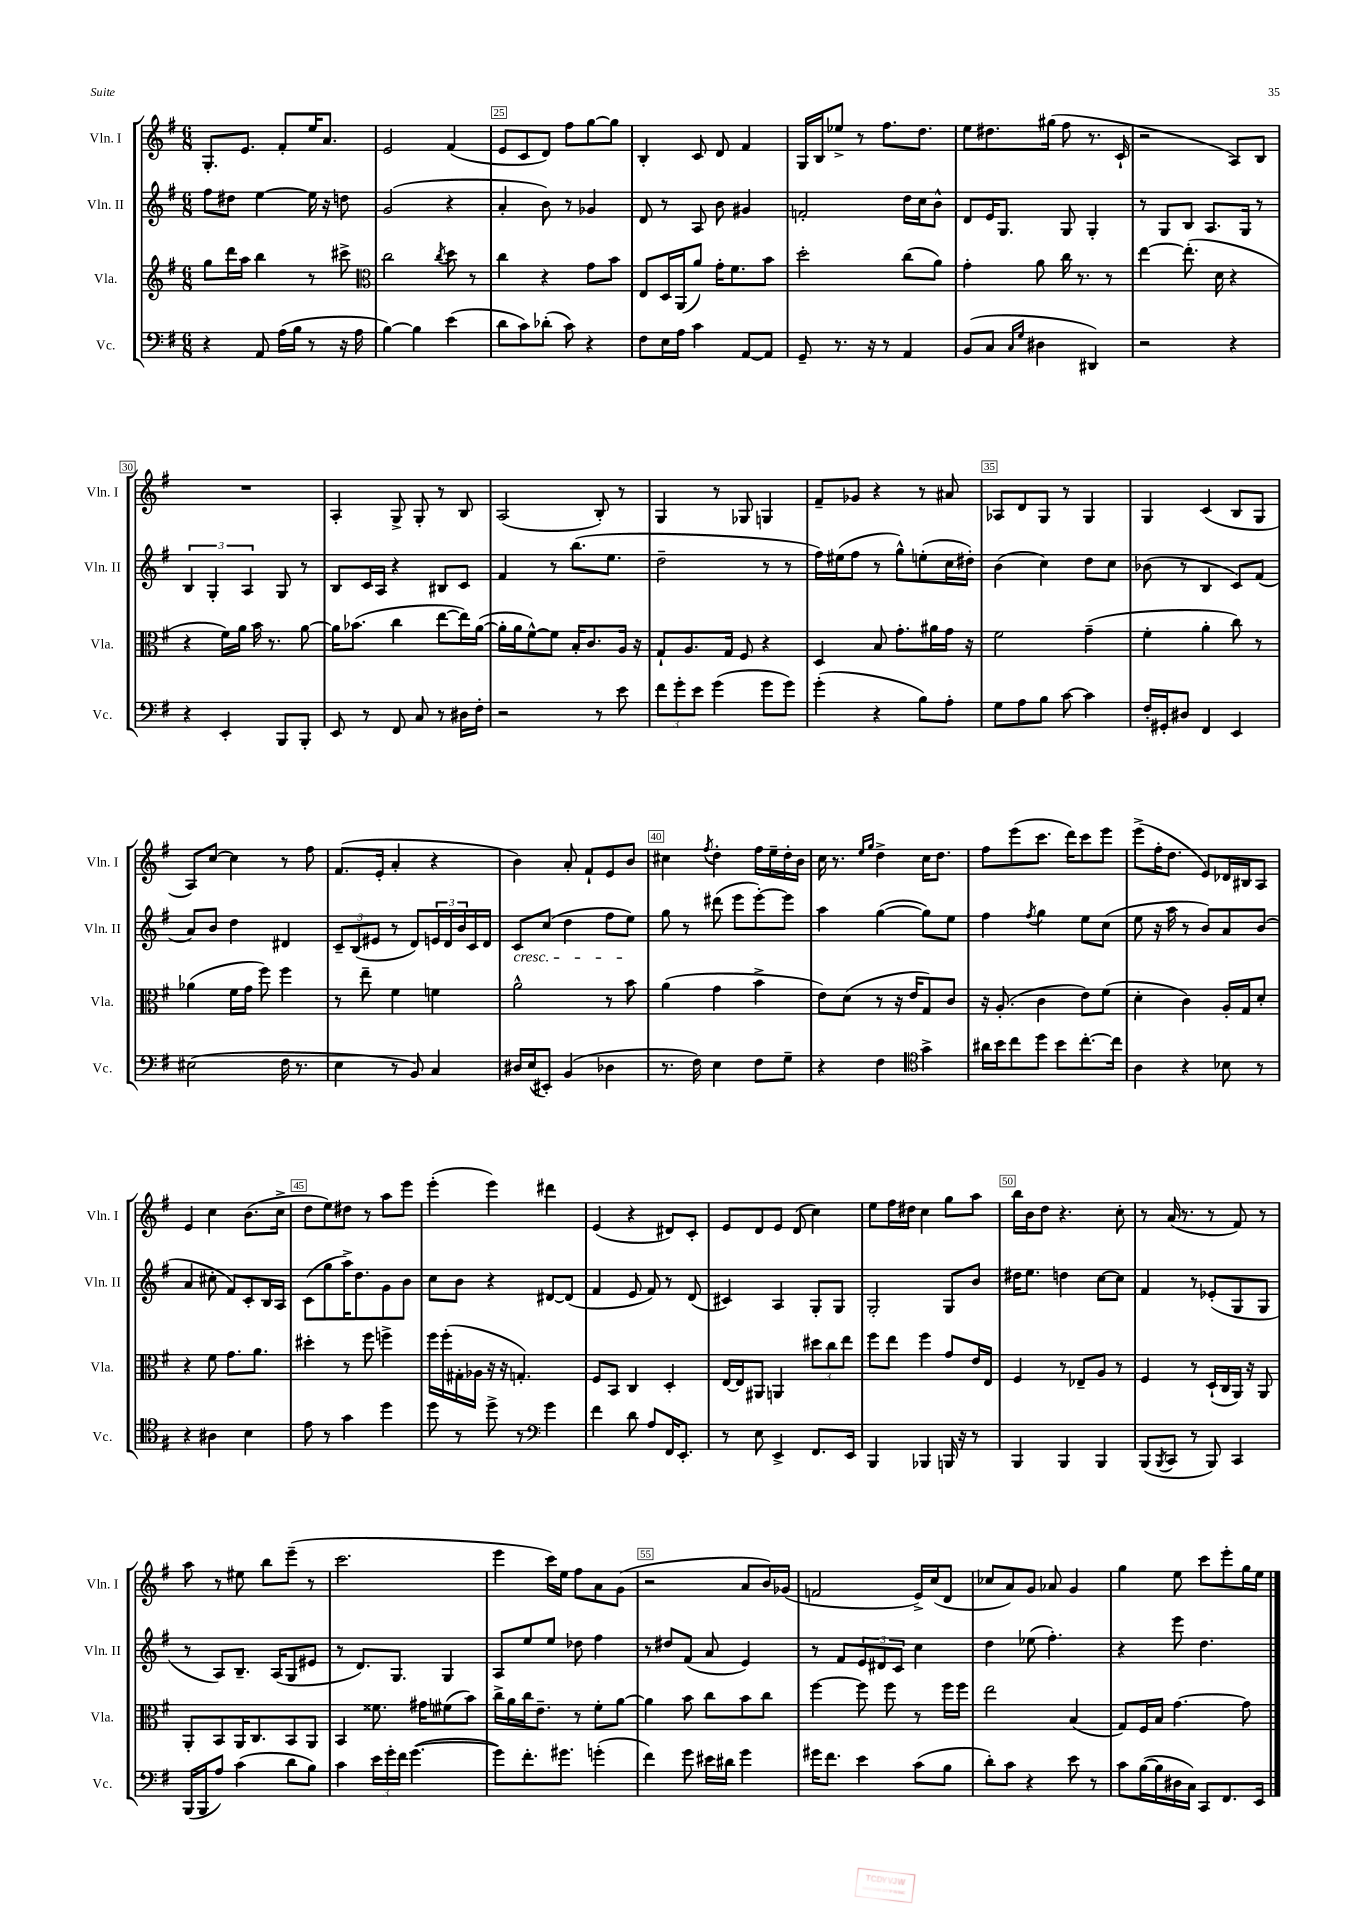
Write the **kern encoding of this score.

**kern	**kern	**kern	**kern
*staff4	*staff3	*staff2	*staff1
*clefF4	*clefG2	*clefG2	*clefG2
*k[f#]	*k[f#]	*k[f#]	*k[f#]
*M6/8	*M6/8	*M6/8	*M6/8
4r	8gg	8ff#	8.G'
.	16ddd	8dd#	.
.	16aa	.	8.e
8AA	4bb	[4ee	.
(16A	.	.	8f#'
16B	.	.	.
8r	8r	16ee]	16ee
.	.	16r	8.a
16r	8ccc#^	8dd	.
16A	.	.	.
=	=	=	=
*	*clefC3	*	*
[4B)	2cc	(2g	2e
4B]	.	.	.
.	8qcc	.	.
(4e	8dd	4r	(4f#
.	8r	.	.
=	=	=	=
8d	4cc	4a'	8e
8c)	.	.	8c
(8d-'	4r	8b)	8d)
8c)	.	8r	8ff#
4r	8g	4g-	[8gg
.	8b	.	8gg]
=	=	=	=
8F#	8E	8d	4B'
16E	16D	8r	.
16A	(16AA	.	.
4c	8a)	8A	8c
.	16g'	8b	8d
.	8.f#	.	.
[8AA	.	4g#	4f#
8AA]	8b	.	.
=	=	=	=
8GG~	2dd'	2f'	16G
.	.	.	16B
8.r	.	.	8ee-^
.	.	.	8r
16r	.	.	.
8r	.	.	8.ff#
4AA	(8cc	16dd	.
.	.	16cc	8.dd
.	8a)	8b^^	.
=	=	=	=
(8BB	4g'	8d	8ee
8C	.	16e	8.dd#
.	.	8.G	.
16qqC	.	.	.
16qqG	.	.	.
4D#	8a	.	.
.	.	.	(16gg#
.	16cc	8G	8ff#
.	8.r	.	.
4DD#)	.	4G'	8.r
.	8r	.	.
.	.	.	16c`
=	=	=	=
2r	[4ee	8r	2r
.	.	8G	.
.	(8.ee']	8B	.
.	.	8.A	.
.	16d	.	.
4r	4r	.	8A)
.	.	16G	.
.	.	8r	8B
=	=	=	=
4r	4r	6B	2.r
.	.	6G'	.
4EE'	16f#)	.	.
.	16a	.	.
.	.	6A	.
.	16b	.	.
.	8.r	.	.
8BBB	.	8G	.
8BBB'	[8a	8r	.
=	=	=	=
8EE	16a]	8B	4A'
.	(8.b-	.	.
8r	.	16c	.
.	.	16A	.
8FF#	4cc	4r	8G^
8C	.	.	8G'
8r	[8ee	8B#	8r
16D#	16ee])	8c	8B
16F#'	([16a	.	.
=	=	=	=
2r	16a']	4f#	(2A
.	16a	.	.
.	[8f#^^)	.	.
.	8f#]	8r	.
.	16B'	(8.bb	.
.	8.c	.	.
8r	.	.	8B')
.	.	8.ee	.
8e	16A	.	8r
.	16r	.	.
=	=	=	=
12f#	8G`	2dd~	4G
12g'	.	.	.
.	8.A	.	.
12e	.	.	.
(4g	.	.	8r
.	16G	.	.
.	8F#	.	8G-
8g	4r	8r	4G
8g)	.	8r	.
=	=	=	=
(4g'	4D	16ff#)	8f#~
.	.	(16ee#	.
.	.	8ff#	8g-
4r	8B	8r	4r
.	8.g'	8gg^^)	.
8B)	.	(8ee'	8r
.	16a#	.	.
8A'	16g	16cc	8a#
.	16r	16dd#')	.
=	=	=	=
8G	2f#	(4b	8A-
8A	.	.	8d
8B	.	4cc)	8G
[8c	.	.	8r
4c]	(4g~	8dd	4G
.	.	8cc	.
=	=	=	=
16F#'	4f#'	(8b-	4G
16GG#'	.	.	.
8D#	.	8r	.
4FF#	4a'	4B	(4c
4EE	8cc)	8c)	8B
.	8r	(8f#	8G
=	=	=	=
(2E#	(4a-	8a)	8A)
.	.	8b	[8cc
.	16f#	4dd	4cc]
.	16g	.	.
.	8ff#)	.	.
16F#	4ff#	4d#	8r
8.r	.	.	.
.	.	.	8ff#
=	=	=	=
4E	8r	12c~	(8.f#
.	.	(12B	.
.	8ee~	.	.
.	.	12e#	.
.	.	.	16e'
8r	4f#	8r	4a'
8BB)	.	8d)	.
4C	4f	24e	4r
.	.	24d	.
.	.	24b	.
.	.	16c	.
.	.	16d	.
=	=	=	=
16D#	2a^^	8c	4b)
(16E	.	.	.
8EE#')	.	(8cc	.
(4BB	.	4dd	8a'
.	.	.	8f#`
4D-	8r	8ff#	8e
.	8b	8ee)	8b
=	=	=	=
8.r	(4a	8gg	4cc#
.	.	8r	.
16F#)	.	.	.
.	.	.	8qff#
4E	4g	(8ddd#	4dd'
.	.	8eee	.
8F#	4b^	[8eee')	16ff#
.	.	.	16ee~
8G~	.	8eee]	16dd'
.	.	.	16b
=	=	=	=
4r	8e)	4aa	16cc
.	.	.	8.r
.	(8d	.	.
.	.	.	16qqee
.	.	.	16qqgg
4F#	8r	([4gg	4dd^
.	16r	.	.
.	16e	.	.
*clefC4	*	*	*
4g^	8G)	8gg])	16cc
.	.	.	8.dd
.	8c	8ee	.
=	=	=	=
16a#	16r	4ff#	8ff#
16b	(8.A'	.	.
8cc	.	.	(8eee
.	.	8qff#	.
8dd	4c	4gg	8.ccc
8b	.	.	.
.	.	.	16ddd)
[8.cc'	8e)	8ee	8ccc
.	(8f#	(8cc	8eee
16cc]	.	.	.
=	=	=	=
4A	4d'	8ee	(8eee^
.	.	16r	16ff#'
.	.	16aa	8.dd
4r	4c)	8r	.
.	.	8b)	8e)
8B-	16A'	8a	16d-
.	16G	.	16B#
8r	8d'	(8b	8A
=	=	=	=
4r	4r	4a	4e
4A#	8f#	8cc#'	4cc
.	8.g	8f#)	.
4B	.	8c'	(8.b
.	8.a	.	.
.	.	16B	.
.	.	16A	16cc^
=	=	=	=
8e	4dd#'	(8c	8dd
8r	.	8gg	8ee)
4g	8r	16aa^)	8dd#
.	.	8.dd	.
.	8ff#	.	8r
4dd	4ff^	8g	8aa
.	.	8b	8eee
=	=	=	=
8dd	16ff#	8cc	(4eee'
.	(16ff#'	.	.
8r	16G#'	8b	.
.	16A-	.	.
8dd^	16r	4r	4eee)
.	16r	.	.
8r	4.G')	.	.
*clefF4	*	*	*
4g	.	[8d#	4ddd#
.	.	(8d#]	.
=	=	=	=
4f#	8F#	4f#	(4e
.	8BB	.	.
8d	4C	8e	4r
8A	.	8f#)	.
16FF#	4D'	8r	8d#)
8.EE'	.	.	.
.	.	(8d	8c'
=	=	=	=
8r	[16E	4c#)	8e
.	16E]	.	.
8E	8AA#	.	8d
4EE^	4AA	4A	8e
.	.	.	(8d
8.FF#	12dd#	8G'	4cc)
.	12cc	.	.
.	.	8G	.
.	12ee	.	.
16EE	.	.	.
=	=	=	=
4BBB	8ff#	2G'	8ee
.	8ee	.	16ff#
.	.	.	16dd#
4BBB-	4ff#	.	4cc
16BBB	8g	8G	8gg
16r	.	.	.
8r	16e	8b	8aa
.	16E	.	.
=	=	=	=
4BBB	4F#	16dd#	16bb
.	.	8.ee	16b
.	.	.	8dd
4BBB	8r	4dd	4.r
.	8E-~	.	.
4BBB	8A	[8cc	.
.	8r	8cc]	8cc'
=	=	=	=
(8BBB	4F#	4f#	8r
8qBBB	.	.	.
8CC	.	.	(16a
.	.	.	8.r
8r	8r	8r	.
8BBB)	(16D`	(8e-'	8r
.	16C	.	.
4CC	16AA)	8G	8f#)
.	16r	.	.
.	8AA	8G	8r
=	=	=	=
(16BBB	8AA'	8r	8aa
16BBB	.	.	.
8A)	8BB	8A)	8r
(4c	16AA	8.B~	8ee#
.	8.C	.	.
.	.	.	8bb
.	.	(16A	.
8d	8BB	8G	(8eee~
8B)	8AA	8e#	8r
=	=	=	=
4c	4BB	8r	2.ccc
.	.	8.d)	.
24e	8.f##	.	.
24g'	.	.	.
.	.	8.G	.
24f#	.	.	.
([4.g	.	.	.
.	16g#	.	.
.	(8f#	4G	.
.	8b)	.	.
=	=	=	=
8g])	16cc^	8A	4eee
.	16a	.	.
8.f#'	16cc	8ee	.
.	8.e~	.	.
.	.	8ee	16ccc)
8.g#	.	.	16ee
.	8r	8dd-	8ff#
(4g'	8f#'	4ff#	8a
.	[8a	.	(8g
=	=	=	=
4f#)	4a]	8r	2r
.	.	8dd#	.
8g	8b	(8f#	.
16e#	8cc	8a	.
16d#	.	.	.
4g	8b	4e)	8a
.	8cc	.	16b)
.	.	.	(16g-
=	=	=	=
16g#	[4ff#	8r	2f
8.f#	.	.	.
.	.	8f#	.
4e	8ff#]	12e	.
.	.	12d#	.
.	8ff#	.	.
.	.	12c	.
(8c	8r	4cc	16e^)
.	.	.	(16cc
8B	16ff#	.	8d
.	16ff#	.	.
=	=	=	=
8d')	2ee	4dd	8cc-
8c	.	.	8a)
4r	.	(8ee-	8g
.	.	4.ff#')	8a-
8e	(4B	.	4g
8r	.	.	.
=	=	=	=
8c	8G)	4r	4gg
([16B	16F#	.	.
16B]	16B	.	.
16D#	[4.g	8eee	8ee
16C)	.	.	.
8CC	.	4.dd	8ccc
8.FF#	.	.	8eee'
.	8g]	.	16gg
16EE	.	.	16ee
==	==	==	==
*-	*-	*-	*-
